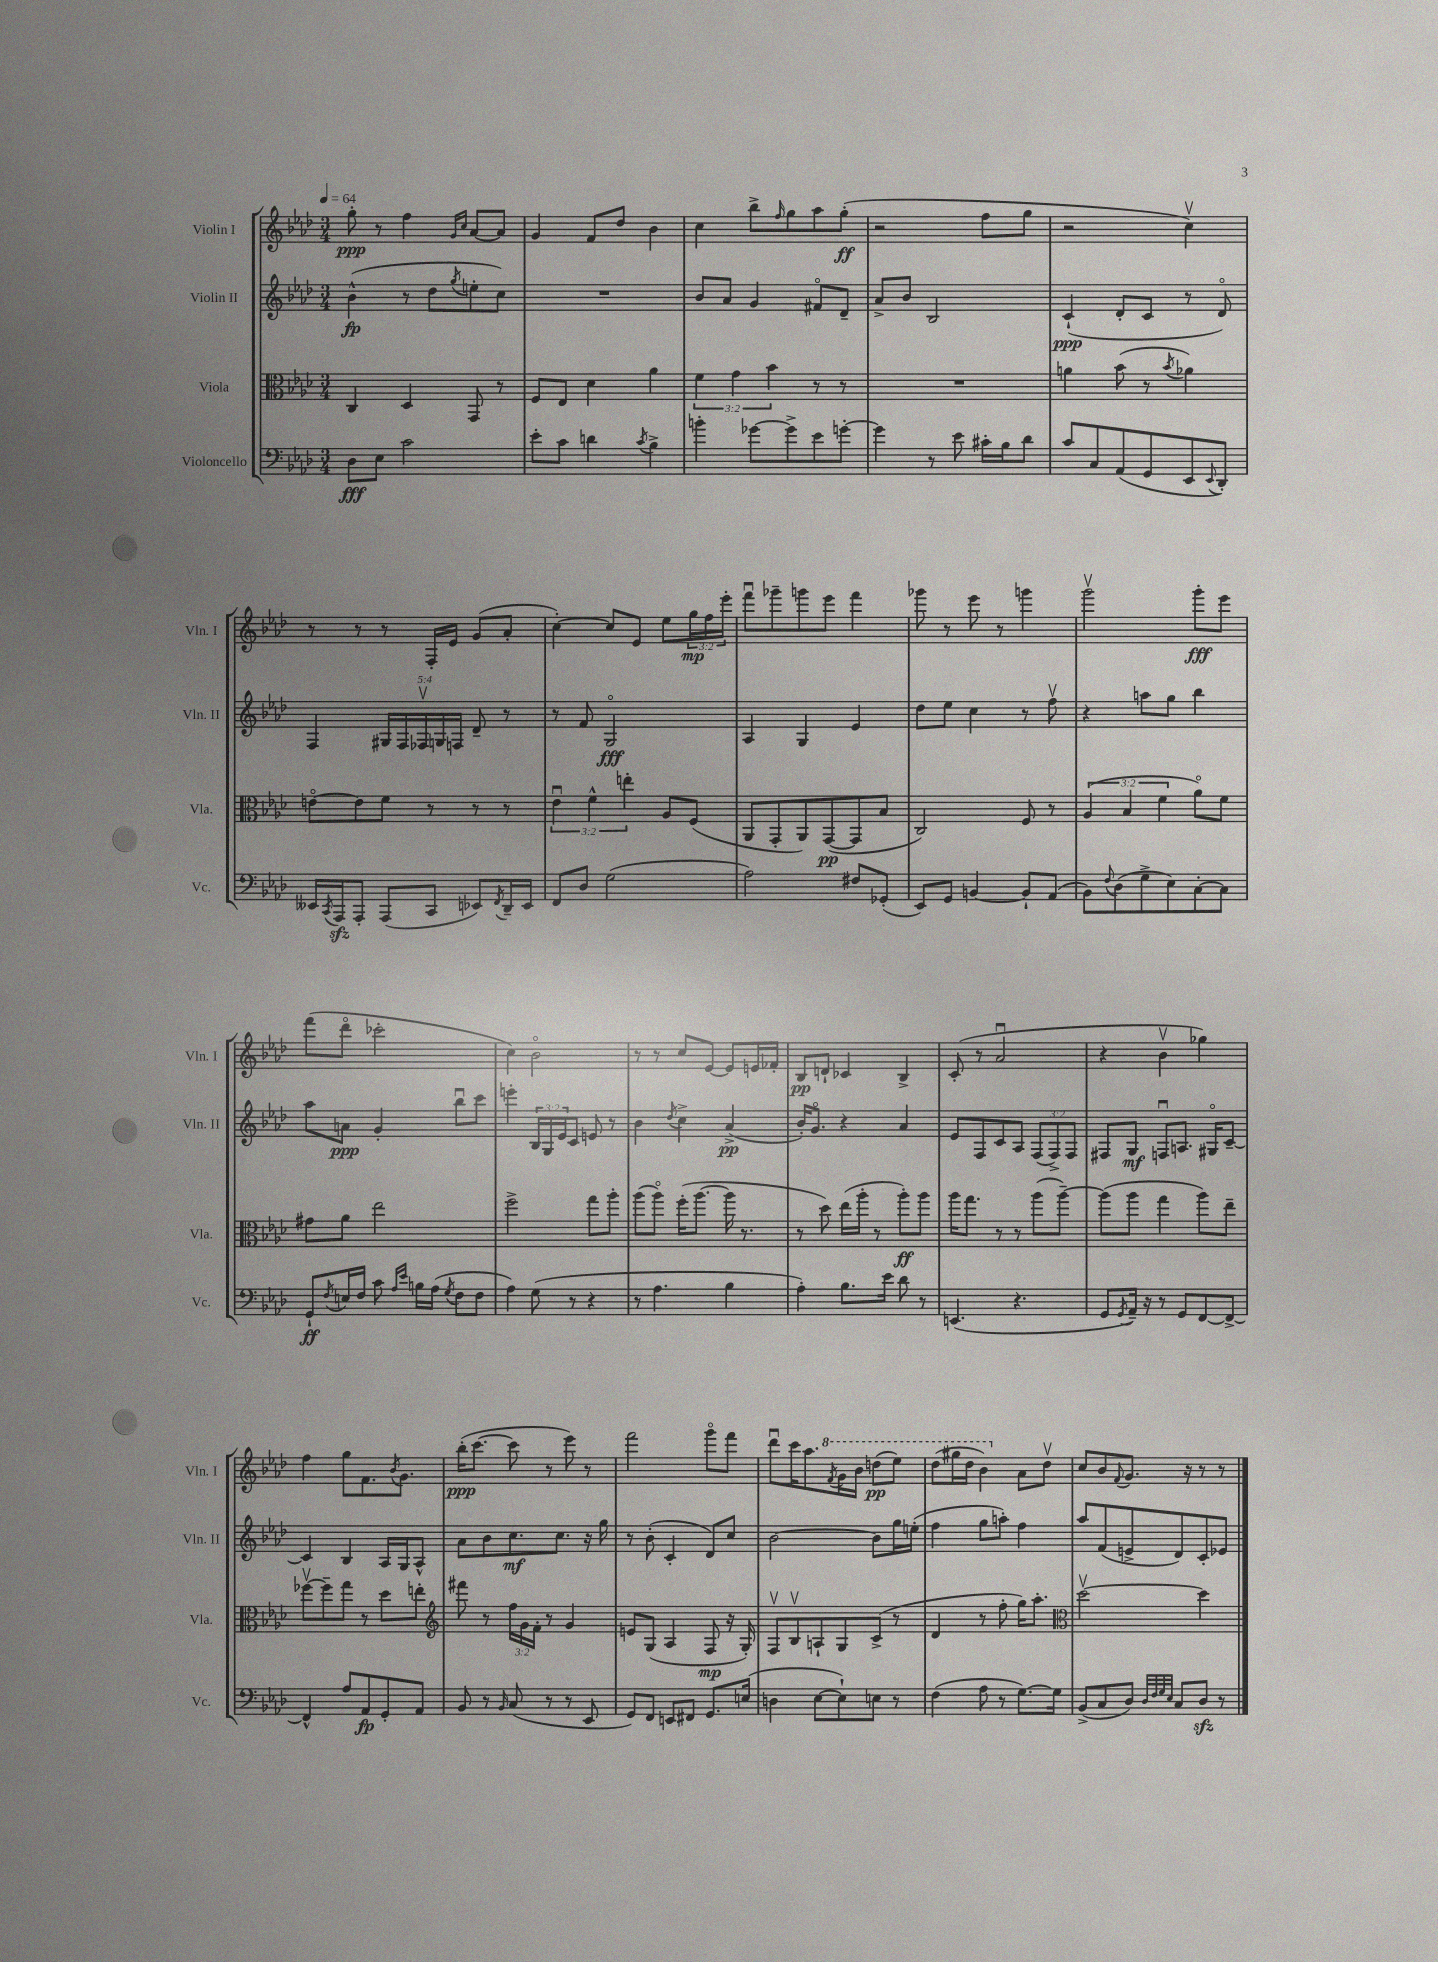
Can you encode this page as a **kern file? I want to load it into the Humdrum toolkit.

**kern	**kern	**kern	**kern
*staff4	*staff3	*staff2	*staff1
*clefF4	*clefC3	*clefG2	*clefG2
*k[b-e-a-d-]	*k[b-e-a-d-]	*k[b-e-a-d-]	*k[b-e-a-d-]
*M3/4	*M3/4	*M3/4	*M3/4
*MM64	*MM64	*MM64	*MM64
8D-	4C	(4b-^^	8gg'
8E-	.	.	8r
2c	4D-	8r	4ff
.	.	8dd-	.
.	.	.	16qqg
.	.	8qgg	16qqcc
.	8GG	8ee'	[8a-
.	8r	8cc)	8a-]
=	=	=	=
8e-'	8F	2.r	4g
8c	8E-	.	.
4d	4d-	.	8f
.	.	.	8dd-
8qc	.	.	.
4B-^	4a-	.	4b-
=	=	=	=
4b'	6f	8b-	4cc
.	.	8a-	.
.	6g	.	.
[8g-	.	4g	8bb-^
.	6b-	.	.
.	.	.	16qqff
8g-^]	.	.	8gg
8e-	8r	8f#o	8aa-
[8g'	8r	8d-~	(8gg'
=	=	=	=
4g]	2.r	8a-^	2r
.	.	8b-	.
8r	.	2B-	.
8e-	.	.	.
16c#'	.	.	8ff
16B-	.	.	.
8d-	.	.	8gg
=	=	=	=
8c	4a	(4c`	2r
8C	.	.	.
(8AA-	(8b-	8d-'	.
8GG	8r	8c	.
.	8qb-	.	.
8EE-	4a-)	8r	4ccv)
8qqEE-	.	.	.
8DD-')	.	8d-o)	.
=	=	=	=
16EE--	[8eo	4F	8r
8qCC	.	.	.
16AAA-	.	.	.
8AAA-'	8e]	.	8r
(8AAA-	8f	20G#	8r
.	.	20F	.
.	.	20F-v	.
8CC	8r	.	16F'
.	.	20G	.
.	.	.	16e-
.	.	20F	.
8EE-)	8r	8d-~	(8g
8qFF	.	.	.
16DD-~	8r	8r	8a-'
16EE-	.	.	.
=	=	=	=
8FF	6e-u	8r	[4cc')
8D-	.	8f	.
.	6f^^	.	.
(2G	.	2Go	8cc]
.	6ee'	.	.
.	.	.	8e-
.	8A-	.	8ee-
.	(8F	.	24gg
.	.	.	24ff
.	.	.	24eee-'
=	=	=	=
2A-)	8AA-	4A-	8fffu
.	8GG'	.	8ggg-~
.	8AA-)	4G	8ggg
.	([8GG	.	8eee-
8F#	8GG]	4e-	4fff
(8GG-'	8B-	.	.
=	=	=	=
8EE-)	2C)	8dd-	8ggg-
8GG	.	8ee-	8r
[4BB	.	4cc	8eee-
.	.	.	8r
8BB`]	8F	8r	4ggg
(8AA-	8r	8ffv	.
=	=	=	=
8BB-)	(6A-	4r	2gggv
8qqF	.	.	.
(8D-	.	.	.
.	6B-	.	.
8G^	.	8aa	.
.	6f	.	.
8E-)	.	8gg	.
[8C'	8a-o)	4bb-	8ggg'
8C]	8f	.	8eee-
=	=	=	=
8GG`	8g#	8aa-	(8fff
8qF	.	.	.
16E	8a-	8a	8ddd-o
16F	.	.	.
8c	2ee-	4g'	2ccc-'
16qqA-	.	.	.
16qqe-	.	.	.
16B	.	.	.
(16A-	.	.	.
8qG	.	.	.
8F	.	8bb-u	.
8F	.	8ccc	.
=	=	=	=
4A-)	2ff^	4eee'	4cc)
(8G	.	24B-	2b-o
.	.	24G	.
.	.	24e-	.
8r	.	8c	.
4r	8gg	8e	.
.	8aa-'	8r	.
=	=	=	=
8r	(8aa-	4b-	8r
4.A-	8aa-o)	.	8r
.	.	8qdd-	.
.	(16ff'	4cc^	8cc
.	[8.aa-	.	.
.	.	.	[8e-
4B-	16aa-]	(4a-^	8e-]
.	8.r	.	.
.	.	.	16e
.	.	.	16f-'
=	=	=	=
4A-')	8r	16b-')	8B-
.	.	8.go	.
.	8dd-)	.	8d`
8.B-	(16ee-	4r	4c-
.	16aa-'	.	.
.	8r	.	.
16e-	.	.	.
8d-	8aa-')	4a-	4B-^
8r	8aa-	.	.
=	=	=	=
(4.EE	16aa-	8e-	(8c'
.	8.gg	.	.
.	.	8F	8r
.	8r	8c	2a-u
4.r	8r	8A-	.
.	(8aa-	(12F	.
.	.	12F^)	.
.	[8aa-~)	.	.
.	.	12F	.
=	=	=	=
8GG	(8aa-]	8F#	4r
8qGG	.	.	.
16AA-~)	8aa-	8G	.
16r	.	.	.
8r	4gg	8Fu	4b-v
8GG	.	8.A	.
[8FF	8aa-)	.	4gg-)
.	.	16G#o	.
8FF^_	8ee-~	[8c~	.
=	=	=	=
4FF^^]	[8ff-v	4c]	4ff
.	8ff-~]	.	.
8A-	8gg	4B-	8gg
8AA-	8r	.	8.f
8GG'	8dd-	16A-	.
.	.	.	8qb-
.	.	16G	8.g
8AA-	8ee'	8A-^^	.
=	=	=	=
*	*clefG2	*	*
8BB-	8fff#	8a-	(16bb-'
.	.	.	[8.ccc
8r	8r	8b-	.
16qqBB-	.	.	.
(8C	24ff	8.cc	8ccc]
.	24g	.	.
.	24f'	.	.
8r	8r	.	8r
.	.	8.cc	.
8r	4g	.	8eee-)
8EE-	.	16r	8r
.	.	16gg	.
=	=	=	=
8GG)	8e	8r	2fff
8FF	(8G	(8b-'	.
8EE	4A-	4c'	.
8FF#	.	.	.
8.GG	8F	8d-)	8gggo
.	16r	8cc	8fff
(16E	16G')	.	.
=	=	=	=
4D	8Fv	[2b-	8ddd-u
.	8B-v	.	16ccc
.	.	.	8.aa-
[8E-	8A`	.	.
.	.	.	8qff
8E-`])	8G	.	16gg
.	.	.	16bb-
8E	(8c^	8b-]	(8ddd
8r	8r	16gg	8eee-)
.	.	(16ee'	.
=	=	=	=
(4F	4d-	4ff	(8ddd-
.	.	.	16ggg#
.	.	.	16ddd-
8A-	8r	8gg	4bb-)
8r	8ff'	8aa')	.
[8.G)	16gg)	4ff	8a-
.	8.aa-'	.	.
.	.	.	8dd-v
16G]	.	.	.
=	=	=	=
*	*clefC3	*	*
(8BB-^	[2dd-v	8aa-	8cc
8C	.	(8f	8b-
.	.	.	8qqf
8D-)	.	8e^	8.g
32qqD-	.	.	.
32qqF	.	.	.
32qqG	.	.	.
32qqE-	.	.	.
8C	.	8d-)	.
.	.	.	16r
8D-	4dd-]	8c'	8r
8r	.	8e-	8r
==	==	==	==
*-	*-	*-	*-
